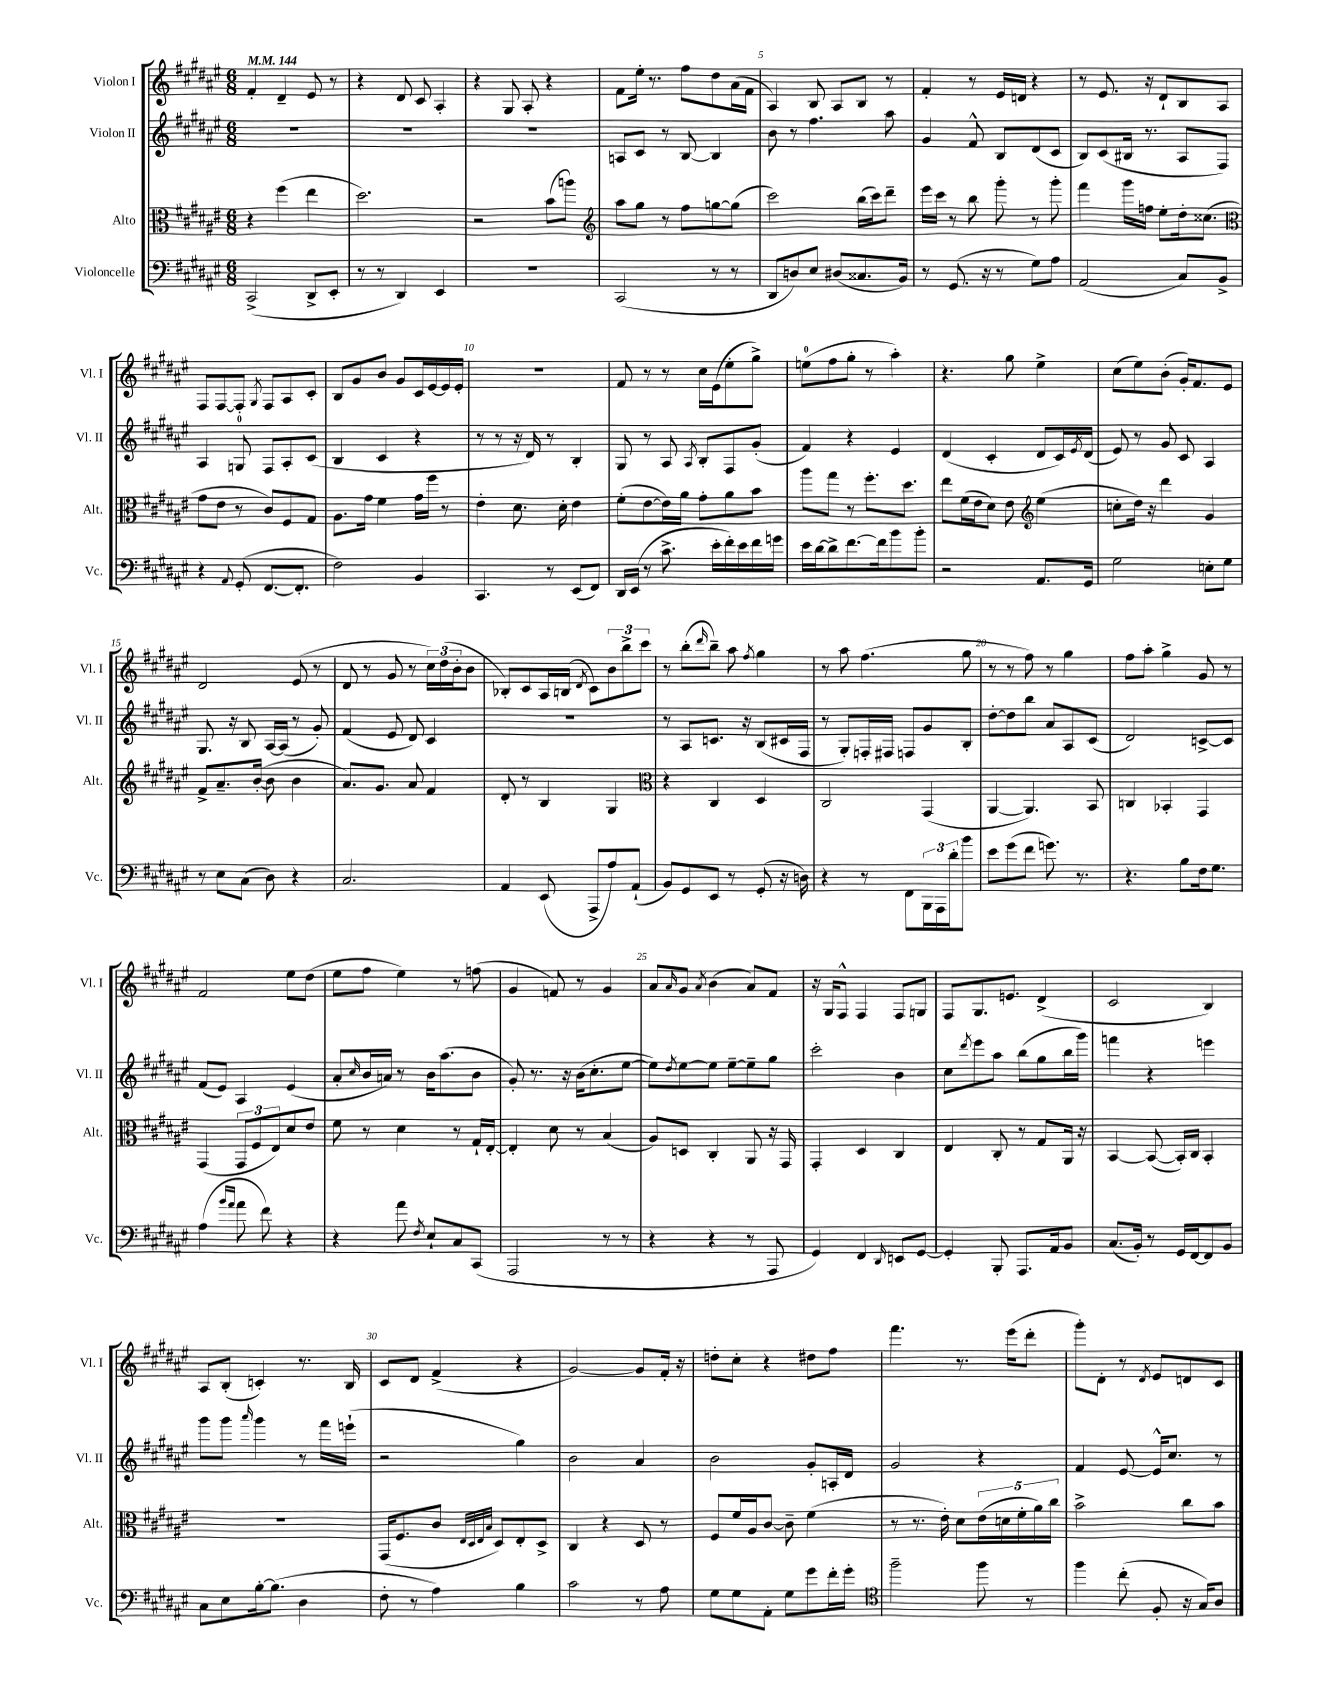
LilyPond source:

<<
\new StaffGroup <<
\new Staff = "s0" \with { instrumentName = "Violon I" shortInstrumentName = "Vl. I" } {
    \clef treble \key fis \major \numericTimeSignature \time 6/8 \tempo 4 = 144
    fis'4-. dis'4-- eis'8 r8 |
    r4 dis'8 cis'8 ais4-. |
    r4 gis8 ais8-. r4 |
    fis'8 eis''16-. r8. fis''8 dis''8 ais'16( fis'16 |
    ais4) b8 ais8 b8 r8 |
    fis'4-. r8 eis'16 d'16 r4 |
    r8 eis'8. r16 dis'8-! b8 ais8 |
    fis8 fis8~ fis8-. \acciaccatura { gis8 } fis8 ais8 cis'8-. |
    b8 gis'8 b'8 gis'8 cis'16 eis'16~ eis'16 eis'16-. |
    R2. |
    fis'8 r8 r8 cis''16 eis'16( eis''8-. gis''8->) |
    e''8-0( fis''8 gis''8-. r8 ais''4-.) |
    r4. gis''8 eis''4-> |
    cis''8( eis''8) b'8-.( gis'16-.) fis'8. eis'8 |
    dis'2 eis'8( r8 |
    dis'8 r8 gis'8 r8 \tuplet 3/2 { cis''16) dis''16( b'16-. } b'8 |
    bes8-.) cis'8 ais16 b16( \acciaccatura { dis'8 } cis'8) \tuplet 3/2 { b'8 b''8-> cis'''8 } |
    r8 b''8-.( \grace { dis'''16 } b''8--) ais''8 \acciaccatura { fis''8 } gis''4 |
    r8 ais''8 fis''4.( gis''8 |
    r8 r8 fis''8) r8 gis''4 |
    fis''8 ais''8-. gis''4-> gis'8 r8 |
    fis'2 eis''8 dis''8( |
    eis''8 fis''8 eis''4) r8 f''8( |
    gis'4 f'8) r8 gis'4 |
    ais'8 \grace { ais'16 } gis'8 \acciaccatura { ais'8 } b'4( ais'8) fis'8 |
    r16 gis16 fis8-^ fis4 fis8 g8 |
    fis8 gis8. e'8. dis'4->( |
    cis'2 b4) |
    ais8 b8-.( c'4-.) r8. b16 |
    cis'8 dis'8 fis'4->( r4 |
    gis'2~) gis'8 fis'16-. r16 |
    d''8-. cis''8-. r4 dis''8 fis''8 |
    fis'''4. r8. eis'''16( dis'''8-. |
    gis'''8-.) dis'8-. r8 \acciaccatura { dis'8 } eis'8 d'8 cis'8 \bar "|." |
}
\new Staff = "s1" \with { instrumentName = "Violon II" shortInstrumentName = "Vl. II" } {
    \clef treble \key fis \major \numericTimeSignature \time 6/8
    R2. |
    R2. |
    R2. |
    a8 cis'8 r8 b8~ b4 |
    b'8 r8 fis''4. ais''8 |
    gis'4 fis'8-^ b8 dis'8( cis'8 |
    b8) cis'8( bis16 r8. ais8 fis8) |
    ais4 g8-0 fis8 ais8-. cis'8( |
    b4 cis'4 r4 |
    r8 r8 r16 dis'16) r8 b4-. |
    gis8 r8 ais8 \acciaccatura { ais8 } b8-. fis8 gis'8-.( |
    fis'4) r4 eis'4 |
    dis'4( cis'4-. dis'8 cis'16) \acciaccatura { eis'8 } dis'16( |
    eis'8) r8 gis'8 cis'8 ais4 |
    gis8. r16 b8 ais16~ ais16( r8 gis'8-.) |
    fis'4( eis'8 dis'8) cis'4 |
    R2. |
    r8 ais8 c'8. r16 b8( cis'16 fis16 |
    r8 gis8-.) f16-. fis16 f8 gis'8 b8-. |
    dis''8~-. dis''8 b''8 ais'8 ais8 cis'8( |
    dis'2) c'8~-> c'8 |
    fis'8( eis'8) ais4 eis'4( |
    ais'8-. \grace { cis''16 } b'16 a'16) r8 b'16 ais''8.( b'8 |
    gis'8-.) r8. r16 b'16( cis''8.-. eis''8~ |
    eis''8) \acciaccatura { dis''8 } eis''8~ eis''8 eis''8~-- eis''8-- gis''8 |
    cis'''2-. b'4 |
    cis''8 \acciaccatura { dis'''8 } eis'''8 ais''8 b''8( gis''8 b''16 gis'''16) |
    f'''4 r4 e'''4 |
    gis'''8 gis'''8 \grace { ais'''16 } gis'''4 r8 fis'''16 e'''16-!( |
    r2 gis''4) |
    b'2 ais'4 |
    b'2 gis'8-. a16-. dis'16 |
    gis'2 r4 |
    fis'4 eis'8~ eis'16-^ cis''8. r8 \bar "|." |
}
\new Staff = "s2" \with { instrumentName = "Alto" shortInstrumentName = "Alt." } {
    \clef alto \key fis \major \numericTimeSignature \time 6/8
    r4 fis''4( eis''4 |
    dis''2.) |
    r2 b'8( a''8) |
    \clef treble ais''8 gis''8 r8 fis''8 g''8~ g''8( |
    cis'''2) b''16( cis'''16) dis'''8-- |
    eis'''16 cis'''16 r8 b''8 gis'''8-. r8 gis'''8-. |
    fis'''4 gis'''16 f''16 eis''8-. dis''16-. cisis''8.( |
    \clef alto gis'8 eis'8 r8 cis'8) fis8 gis8 |
    ais8. gis'16 fis'4 gis'16 fis''16 r8 |
    eis'4-. dis'8. dis'16-. eis'4 |
    fis'8-.( eis'8~ eis'16) ais'16 gis'8-. ais'8 b'8 |
    ais''8 gis''8 r8 fis''8.-. dis''8. |
    eis''8 fis'16( eis'16 dis'8) eis'8 \clef treble eis''4( |
    c''8-. dis''16) r16 dis'''4 gis'4 |
    fis'8-> ais'8.-- b'16~-.( b'8 b'4 |
    ais'8.) gis'8. ais'8 fis'4 |
    dis'8-. r8 b4 gis4 |
    \clef alto r4 cis4 dis4 |
    cis2 gis,4( |
    ais,4~ ais,4.) b,8 |
    c4 bes,4-. gis,4 |
    gis,4( \tuplet 3/2 { gis,8 fis8 eis8) } dis'8 eis'8 |
    fis'8 r8 dis'4 r8 gis16-! eis16~-. |
    eis4-. dis'8 r8 b4( |
    ais8) d8 cis4-. ais,8 r16 gis,16 |
    gis,4-. dis4 cis4 |
    eis4 cis8-. r8 gis8 ais,16 r16 |
    b,4~ b,8~( b,16-.) cis16 b,4-. |
    R2. |
    gis,16( fis8. cis'8 \grace { eis32 dis32 eis32 b32 } dis8) eis8-. dis8-> |
    cis4 r4 dis8 r8 |
    fis8 fis'16 ais16 cis'8~ cis'8-- fis'4( |
    r8 r8. eis'16-.) dis'8 \tuplet 5/4 { eis'16( d'16 fis'16-. ais'16) cis''16 } |
    b'2-> cis''8 b'8 \bar "|." |
}
\new Staff = "s3" \with { instrumentName = "Violoncelle" shortInstrumentName = "Vc." } {
    \clef bass \key fis \major \numericTimeSignature \time 6/8
    cis,2->( dis,8-> eis,8-. |
    r8 r8 dis,4) eis,4 |
    R2. |
    cis,2( r8 r8 |
    dis,8 d8) eis8 dis8( cisis8. b,16) |
    r8 gis,8.( r16 r8 gis8) ais8 |
    ais,2( cis8) b,8-> |
    r4 \appoggiatura { ais,8 } gis,8-.( fis,8.~ fis,8.-. |
    fis2) b,4 |
    cis,4. r8 eis,8( fis,8) |
    dis,16 eis,16( r8 cis'8.-> eis'16-. fis'16-.) eis'16 fis'16 g'16 |
    eis'16 dis'16~ dis'8-> fis'8.~ fis'16 b'8 b'8-. |
    r2 ais,8. gis,16 |
    gis2 e8-. gis8 |
    r8 eis8 cis8( dis8) r4 |
    cis2. |
    ais,4 eis,8( ais,,8-> ais8) ais,8-!( |
    b,8) gis,8 eis,8 r8 gis,8-.( r16 d16) |
    r4 r8 fis,8 \tuplet 3/2 { b,,16 ais,,16 dis'16-. } b'8 |
    eis'8 gis'8( fis'8 g'8.) r8. |
    r4. b8 fis16 gis8. |
    ais4( \grace { b'16 ais'16 } ais'8 fis'8) r4 |
    r4 ais'8 \acciaccatura { fis8 } eis8-! cis8 cis,8( |
    ais,,2 r8 r8 |
    r4 r4 r8 ais,,8 |
    gis,4) fis,4 \grace { dis,16 } e,8 gis,8~ |
    gis,4-. b,,8-. ais,,8. ais,16 b,8 |
    cis8.( b,16-.) r8 gis,16 fis,16~ fis,8 b,8 |
    cis8 eis8 b16~-. b8.( dis4 |
    fis8-. r8 ais4) b4 |
    cis'2 r8 ais8 |
    gis8 gis8 ais,8-. gis8 gis'8 fis'16-. gis'16-. |
    \clef tenor fis''2-- fis''8 r8 |
    fis''4 cis''8-.( fis8-. r16 gis16) ais8 \bar "|." |
}
>>
>>
\layout { \context { \Score \override BarNumber.break-visibility = ##(#f #t #t) barNumberVisibility = #(every-nth-bar-number-visible 5) } }
